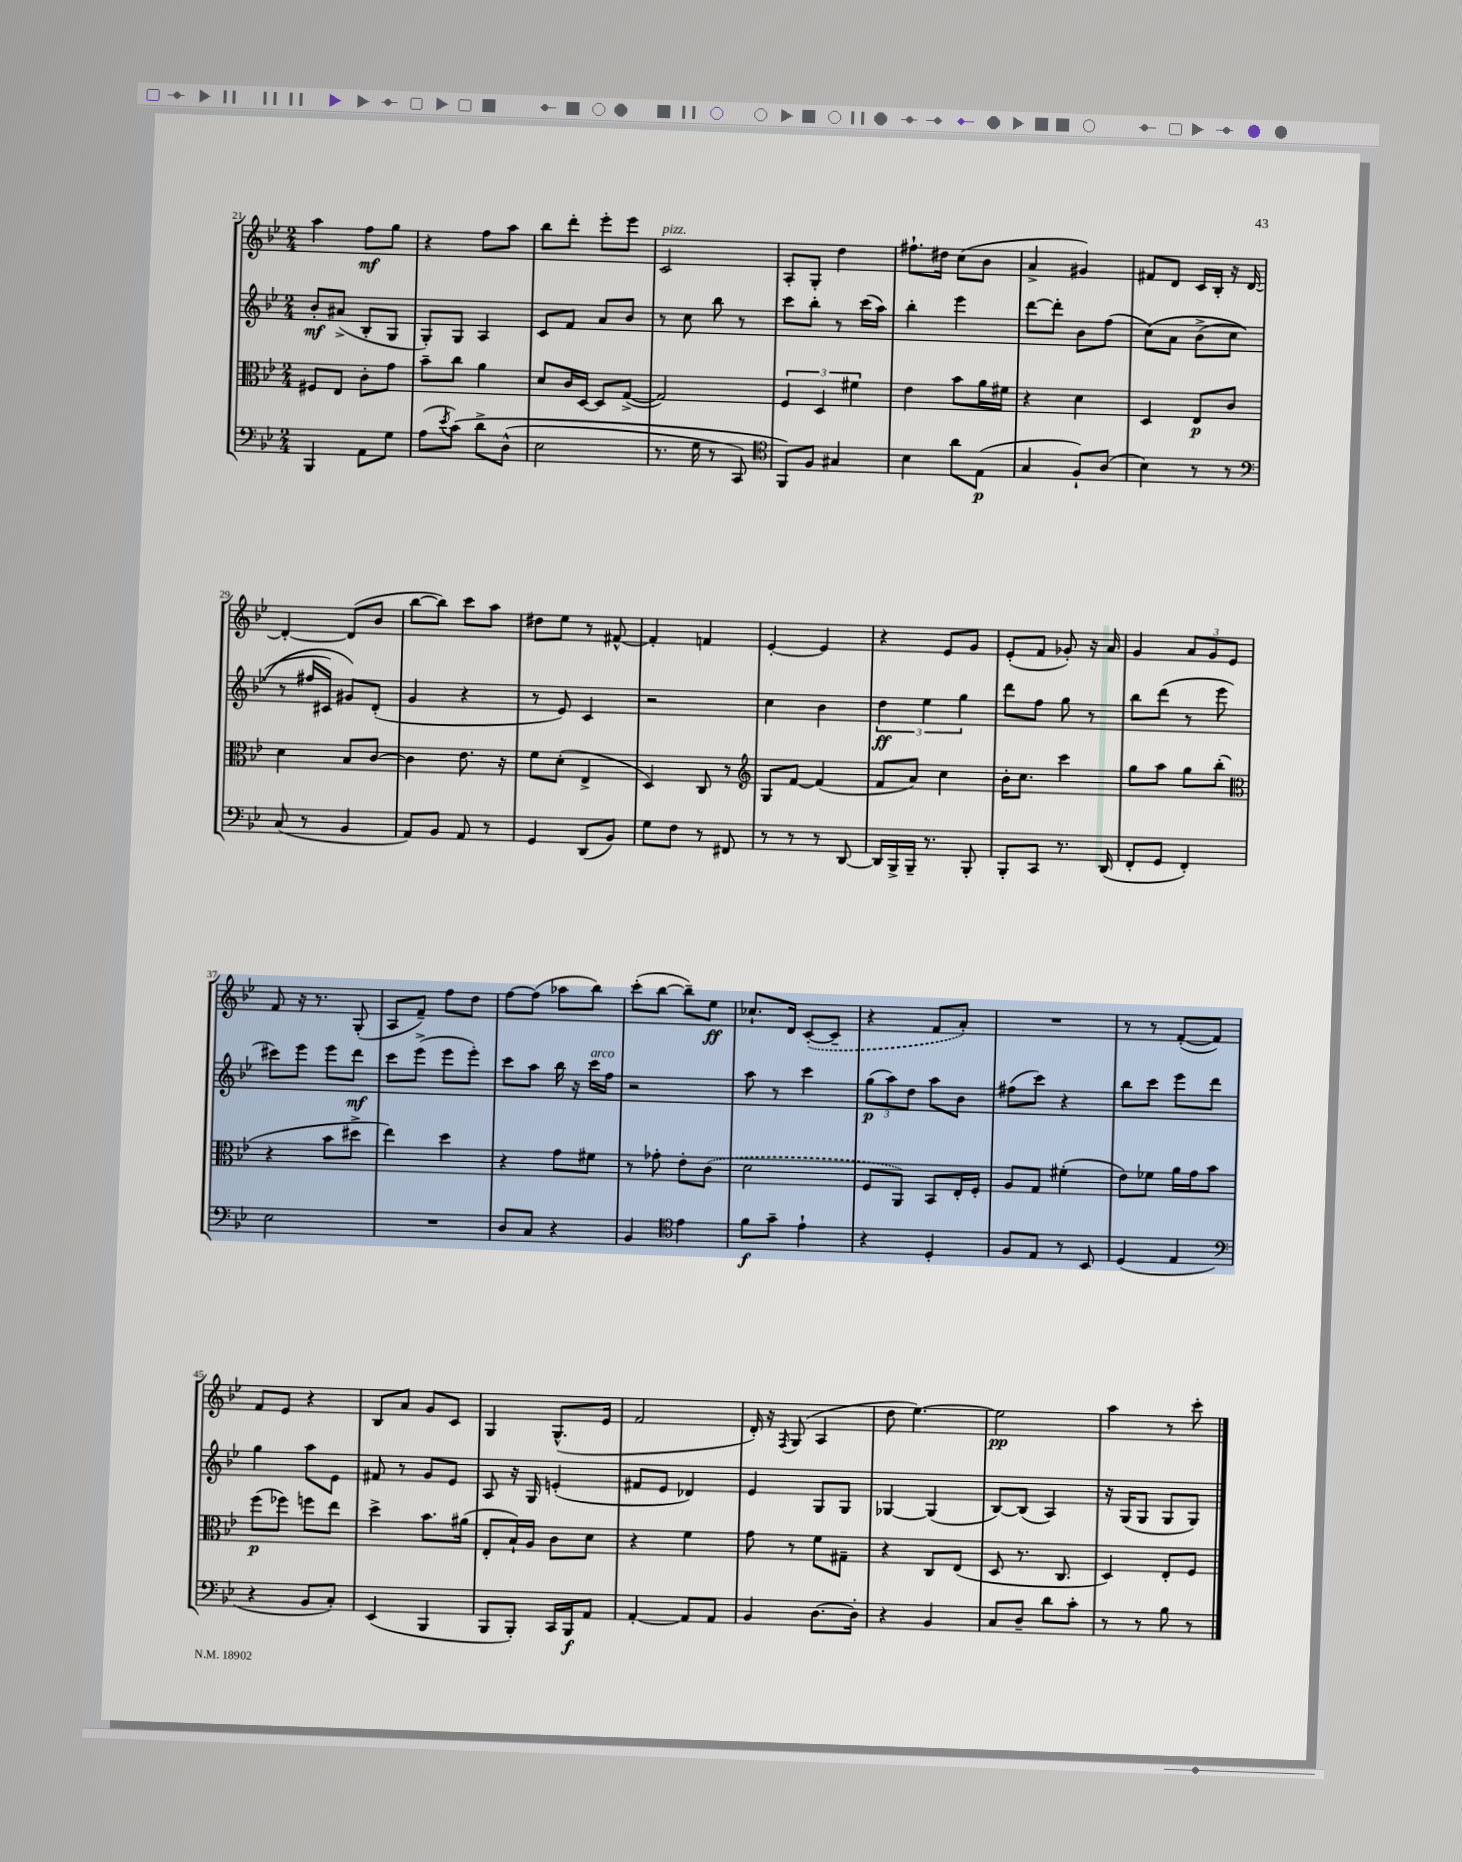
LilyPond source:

<<
\new StaffGroup <<
\new Staff = "s0" {
    \clef treble \key bes \major \numericTimeSignature \time 2/4
    a''4 f''8\mf g''8 |
    r4 f''8 a''8 |
    bes''8 d'''8-. ees'''8-. ees'''8 |
    c'2^\markup { \italic "pizz." } |
    a8-. g8-. d''4 |
    fis''8.-! dis''16 c''8( bes'8 |
    a'4-> gis'4) |
    fis'8 d'8 c'16 bes16-. r16 d'16~ |
    d'4~-. d'8( bes'8 |
    bes''8~ bes''8) c'''8 a''8 |
    dis''8 ees''8 r8 fis'8~-^ |
    fis'4-. f'4 |
    ees'4~-. ees'4 |
    r4 ees'8 g'8 |
    ees'8-.( f'8 ges'8-.) r16 a'16 |
    g'4 \tuplet 3/2 { a'8 g'8 ees'8 } |
    f'8 r16 r8. g8-.( |
    a8 f'8--) f''8 d''8 |
    f''8~ f''8( aes''8 bes''8) |
    c'''8-.( bes''8~ bes''8--) ees''8\ff |
    ces''8.-! d'16 \once \slurDashed c'8~-.( c'8-- |
    r4 f'8 a'8-.) |
    R2 |
    r8 r8 f'8~-.( f'8) |
    f'8 ees'8 r4 |
    bes8 a'8 g'8 c'8 |
    g4 g8.-^( ees'16 |
    f'2 |
    d'16-.) r16 \acciaccatura { f8 } g8( a4 |
    d''8 ees''4.~) |
    ees''2\pp |
    a''4 r8 c'''8-. \bar "|." |
}
\new Staff = "s1" {
    \clef treble \key bes \major \numericTimeSignature \time 2/4
    bes'8-.\mf ais'8->( bes8-. g8 |
    g8-.) g8 a4 |
    c'8 f'8 a'8 bes'8 |
    r8 c''8 bes''8 r8 |
    c'''8 bes''8-. r8 c'''16( a''16) |
    bes''4-. ees'''4 |
    d'''8~ d'''8-. bes'8 f''8( |
    c''8)\( a'8 bes'8->( c''8 |
    r8 fis''16 cis'16) gis'8\) d'8-.( |
    g'4 r4 |
    r8 ees'8) c'4 |
    r2 |
    c''4 bes'4 |
    \tuplet 3/2 { d''4\ff ees''4 g''4 } |
    d'''8 f''8 g''8 r8 |
    bes''8 d'''8( r8 ees'''8 |
    cis'''8) ees'''8 ees'''8 d'''8\mf |
    c'''8 ees'''8->( ees'''8 ees'''8-.) |
    c'''8 a''8 bes''16 r16 c'''16^\markup { \italic "arco" } f''16 |
    r2 |
    a''8 r8 c'''4 |
    \tuplet 3/2 { g''8\p( a''8) d''8 } a''8 bes'8 |
    fis''8( c'''8) r4 |
    bes''8 c'''8 ees'''8 d'''8 |
    g''4 a''8 ees'8 |
    fis'8 r8 g'8 ees'8 |
    a8 r16 g16 e'4-.( |
    fis'8 ees'8 des'4) |
    ees'4 g8 g8 |
    ges4~ ges4( |
    bes8~) bes8( a4) |
    r16 g16( g8 g8 g8) \bar "|." |
}
\new Staff = "s2" {
    \clef alto \key bes \major \numericTimeSignature \time 2/4
    fis8 ees8 c'8-. g'8 |
    bes'8-- c''8 a'4 |
    d'8 c'16 d16~ d8 g8~->( |
    g2) |
    \tuplet 3/2 { f4 d4 fis'4 } |
    ees'4 bes'8 a'16 fis'16 |
    r4 d'4 |
    d4 ees8\p c'8 |
    d'4 bes8 c'8~ |
    c'4 ees'8. r16 |
    f'8 d'8-.( ees4-> |
    d4) c8 r8 |
    \clef treble g8 f'8~ f'4( |
    f'8 a'8) c''4 |
    bes'16-. c''8. c'''4 |
    g''8 a''8 g''8 bes''8-.( |
    \clef alto r4 bes'8 dis''8-> |
    ees''4) d''4 |
    r4 g'8 fis'8 |
    r8 ges'8-. ees'8-. \once \slurDashed c'8( |
    d'2 |
    f8 a,8) bes,8 ees16-. f16-. |
    a8 g8 fis'4-.( |
    ees'8) fes'8 a'16 g'16 bes'8 |
    f''8\p( fes''8) f''8 ees''8 |
    d''4-> bes'8. ais'16( |
    ees8-. bes16-!) a16 c'8 d'8 |
    r4 f'4 |
    g'8 r8 f'8 gis8-- |
    r4 c8 ees8( |
    d8 r8. c8. |
    d4) ees8-. f8 \bar "|." |
}
\new Staff = "s3" {
    \clef bass \key bes \major \numericTimeSignature \time 2/4
    bes,,4 a,8 g8 |
    a8( \acciaccatura { ees'8 } c'8)\( d'8-> d8-^( |
    ees2 |
    r8. g16 r8 c,8) |
    \clef tenor f,8\) f8 gis4 |
    bes4 a'8 ees8\p( |
    g4 f8-!) a8( |
    bes4) r8 r8 |
    \clef bass c8( r8 bes,4 |
    a,8) bes,8 a,8 r8 |
    g,4 d,8( bes,8) |
    g8 f8 r8 fis,8 |
    r8 r8 r8 d,8~ |
    d,16 bes,,16-> bes,,16-- r8. bes,,8-. |
    bes,,8-. c,8 r8. d,16( |
    f,8-. g,8 f,4-.) |
    ees2 |
    R2 |
    d8 c8 r4 |
    bes,4 \clef tenor ees'4 |
    f'8\f g'8-- ees'4-! |
    r4 d4-. |
    f8 ees8 r8 bes,8 |
    d4( ees4 |
    \clef bass r4 bes,8 c8-.) |
    ees,4( bes,,4 |
    bes,,8 bes,,8-.) c,16 bes,,16\f a,8 |
    a,4~-. a,8 a,8 |
    bes,4 d8.~ d16-. |
    r4 bes,4 |
    c8 d8-- d'8 c'8-. |
    r8 r8 bes8 r8 \bar "|." |
}
>>
>>
\layout { \context { \Score currentBarNumber = #21 } }
